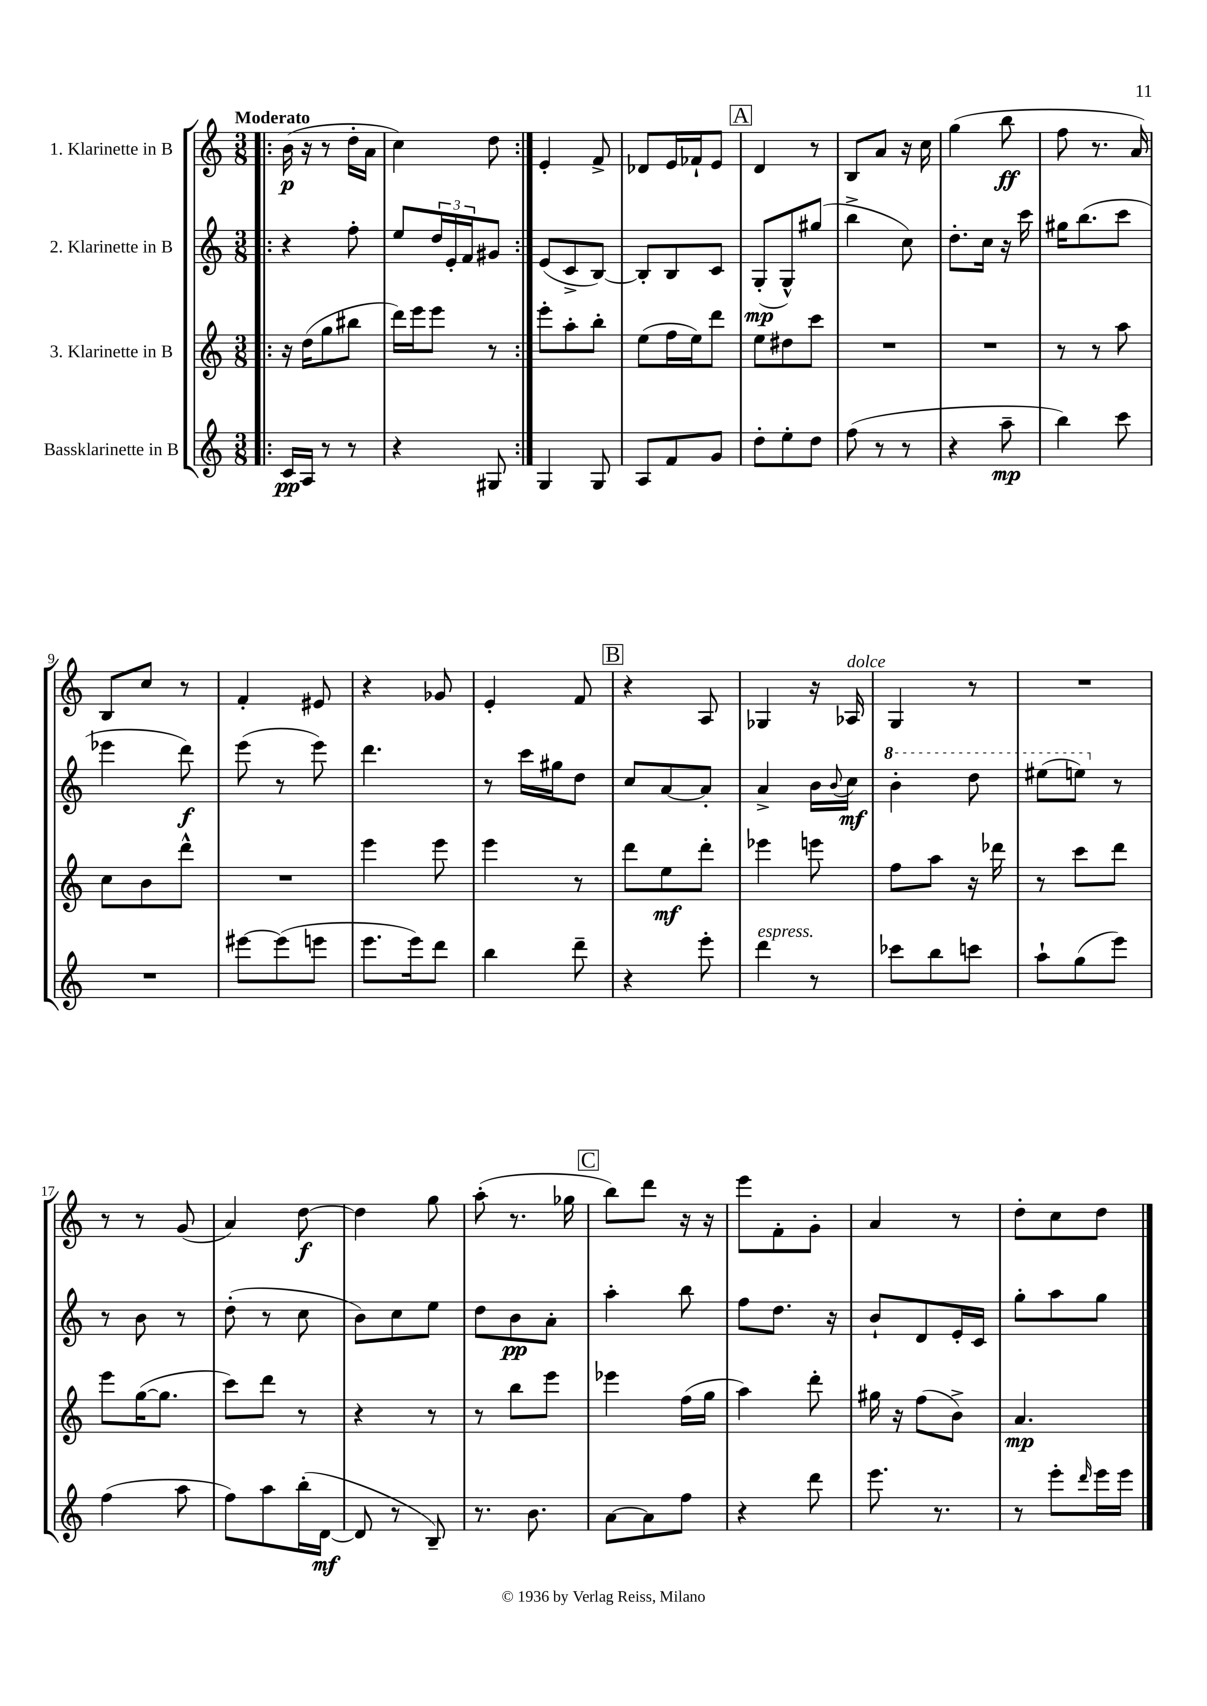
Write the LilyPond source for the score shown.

<<
\new StaffGroup <<
\new Staff = "s0" \with { instrumentName = "1. Klarinette in B" } {
    \clef treble \key c \major \numericTimeSignature \time 3/8 \tempo "Moderato"
    \repeat volta 2 { \bar ".|:" b'16\p( r16 r8 d''16-. a'16 |
    c''4) d''8 | }
    e'4-. f'8-> |
    des'8 e'16 fes'16-! e'8 |
    \mark \markup { \box "A" } d'4 r8 |
    b8 a'8 r16 c''16 |
    g''4( b''8\ff |
    f''8 r8. a'16) |
    b8 c''8 r8 |
    f'4-. eis'8 |
    r4 ges'8 |
    e'4-. f'8 |
    \mark \markup { \box "B" } r4 a8 |
    ges4 r16 aes16^\markup { \italic "dolce" } |
    g4 r8 |
    R4. |
    r8 r8 g'8( |
    a'4) d''8~\f |
    d''4 g''8 |
    a''8-.( r8. ges''16 |
    \mark \markup { \box "C" } b''8) d'''8 r16 r16 |
    e'''8 f'8-. g'8-. |
    a'4 r8 |
    d''8-. c''8 d''8 \bar "|." |
}
\new Staff = "s1" \with { instrumentName = "2. Klarinette in B" } {
    \clef treble \key c \major \numericTimeSignature \time 3/8
    \repeat volta 2 { \bar ".|:" r4 f''8-. |
    e''8 \tuplet 3/2 { d''16 e'16-. f'16 } gis'8 | }
    e'8( c'8-> b8~) |
    b8-. b8 c'8 |
    \mark \markup { \box "A" } g8-.\mp( g8-^) gis''8( |
    b''4-> c''8) |
    d''8.-. c''16 r16 c'''16 |
    gis''16 b''8.( c'''8 |
    ees'''4 d'''8\f) |
    e'''8( r8 e'''8) |
    d'''4. |
    r8 c'''16 gis''16 d''8 |
    \mark \markup { \box "B" } c''8 a'8~ a'8-. |
    a'4-> b'16 \appoggiatura { b'8 } c''16\mf |
    \ottava #1 b''4-. d'''8 |
    eis'''8( e'''8) \ottava #0 r8 |
    r8 b'8 r8 |
    d''8-.( r8 c''8 |
    b'8) c''8 e''8 |
    d''8 b'8\pp a'8-. |
    \mark \markup { \box "C" } a''4-. b''8 |
    f''8 d''8. r16 |
    b'8-! d'8 e'16-. c'16 |
    g''8-. a''8 g''8 \bar "|." |
}
\new Staff = "s2" \with { instrumentName = "3. Klarinette in B" } {
    \clef treble \key c \major \numericTimeSignature \time 3/8
    \repeat volta 2 { \bar ".|:" r16 d''16( g''8 bis''8 |
    d'''16) e'''16 e'''8 r8 | }
    e'''8-. a''8-. b''8-. |
    e''8( f''16 e''16) d'''8 |
    \mark \markup { \box "A" } e''8 dis''8 c'''8 |
    R4. |
    R4. |
    r8 r8 a''8 |
    c''8 b'8 d'''8-^ |
    R4. |
    e'''4 e'''8 |
    e'''4 r8 |
    \mark \markup { \box "B" } d'''8 e''8\mf d'''8-. |
    ees'''4 e'''8 |
    f''8 a''8 r16 des'''16 |
    r8 c'''8 d'''8 |
    e'''8 g''16~( g''8. |
    c'''8) d'''8 r8 |
    r4 r8 |
    r8 b''8 e'''8 |
    \mark \markup { \box "C" } ees'''4 f''16( g''16 |
    a''4) d'''8-. |
    gis''16 r16 f''8( b'8->) |
    a'4.\mp \bar "|." |
}
\new Staff = "s3" \with { instrumentName = "Bassklarinette in B" } {
    \clef treble \key c \major \numericTimeSignature \time 3/8
    \repeat volta 2 { \bar ".|:" c'16\pp a16 r8 r8 |
    r4 gis8 | }
    g4 g8 |
    a8 f'8 g'8 |
    \mark \markup { \box "A" } d''8-. e''8-. d''8 |
    f''8( r8 r8 |
    r4 a''8--\mp |
    b''4) c'''8 |
    R4. |
    eis'''8~ eis'''8( e'''8 |
    e'''8. e'''16) d'''8 |
    b''4 d'''8-- |
    \mark \markup { \box "B" } r4 e'''8-. |
    d'''4^\markup { \italic "espress." } r8 |
    ces'''8 b''8 c'''8 |
    a''8-! g''8( e'''8) |
    f''4( a''8 |
    f''8) a''8 b''16-.( d'16~\mf |
    d'8 r8 b8--) |
    r8. b'8. |
    \mark \markup { \box "C" } a'8~ a'8 f''8 |
    r4 d'''8 |
    e'''8. r8. |
    r8 e'''8-. \grace { d'''16 } e'''16 e'''16 \bar "|." |
}
>>
>>
